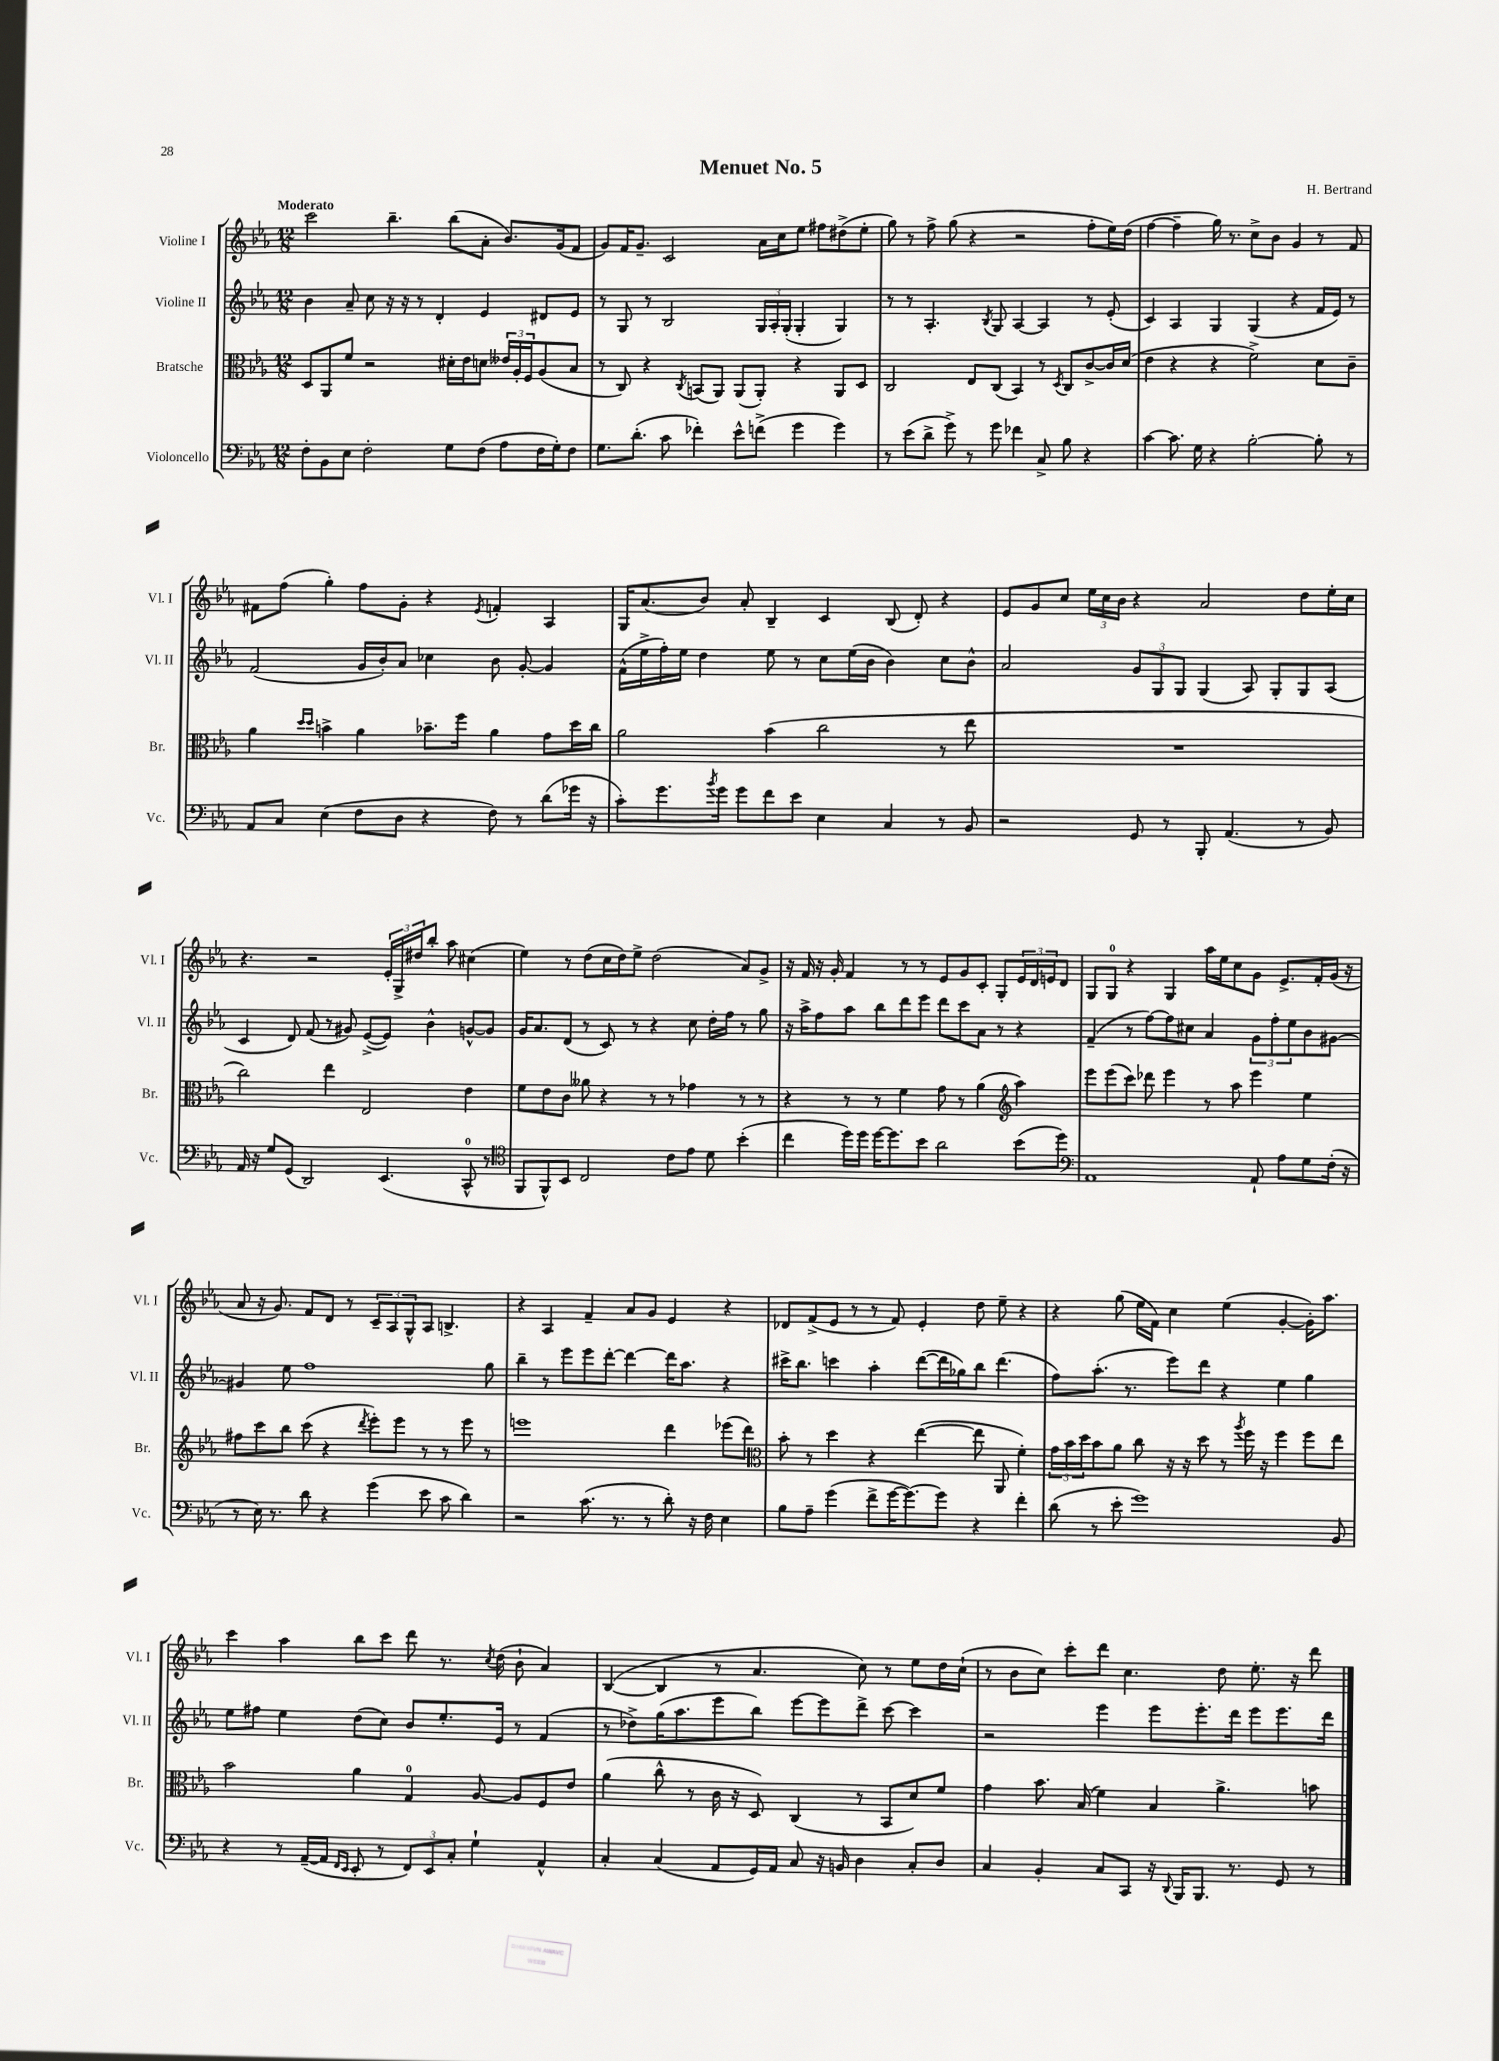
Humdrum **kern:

**kern	**kern	**kern	**kern
*part4	*part3	*part2	*part1
*staff4	*staff3	*staff2	*staff1
*I"Violoncello	*I"Bratsche	*I"Violine II	*I"Violine I
*I'Vc.	*I'Br.	*I'Vl. II	*I'Vl. I
*clefF4	*clefC3	*clefG2	*clefG2
*k[b-e-a-]	*k[b-e-a-]	*k[b-e-a-]	*k[b-e-a-]
*M12/8	*M12/8	*M12/8	*M12/8
=1	=1	=1	=1
!	!	!	!LO:TX:a:B:t=Moderato
8F'\L	8D/L	4b-\	2ccc\
8BB-\	8AA-/	.	.
8E-\J	8f/J	8a-~/	.
2F'\	2r	8cc\	.
.	.	16r	4.bb-~\
.	.	16r	.
.	.	8r	.
.	.	4d'/	.
8G\L	16d#X'\LL	.	(8bb-\L
.	16e-\J	.	.
(8F\J	8dn\J	4e-/	8a-'\J
8A-\L	24e--X/LL	.	8.b-/L)
.	24A-'/	.	.
.	24F/J	.	.
16F\L	(8A-/	8d#X/L	.
16G'\J)	.	.	(16g/k
8F\J	8B-/J	8e-/J	8f/J
=2	=2	=2	=2
8.G\L	8r	8r	8g/L)
.	8C/)	8G/	16f/K
(8.d'\J	.	.	8.g~/J
.	4r	8r	.
8c\	.	2B-/	2c/
.	8qC/	.	.
4f-X'\)	(8BBn/L	.	.
.	8AA-/J)	.	.
8e-^^\L	(8AA-/L	.	.
(8fn^\J	8AA-'/J)	24G/LL	16a-\LL
.	.	24A-'/	.
.	.	.	16cc\J
.	.	(24G'/JJ	.
4g\	4r	4G'/	8ee-\J
.	.	.	8ff#X\L
4g\)	8AA-/L	4G/)	(8dd#X^\
.	8D/J	.	8ee-'\J
=3	=3	=3	=3
8r	2C/	8r	8gg\)
(8e-\L	.	8r	8r
8d^\J	.	4.A-'/	8ff^\
8g^\)	.	.	(8gg\
8r	8E-/L	.	4r
.	.	8qB-/	.
8g\	(8C/J	8G/	.
4f-X\	4BB-/)	[4A-/	2r
8C^/	8r	4A-/]	.
.	8qD/	.	.
8B-\	8C/L	.	.
4r	[8c^/	8r	8ff'\L
.	16c/L]	(8e-'/	16ee-\L)
.	(16d/JJ	.	(16dd\JJ
=4	=4	=4	=4
[4c\	4e-\	4c/)	[4ff\
8.c\]	4r	4A-/	4ff~\]
16G\	.	.	.
4r	4r	4G/	16gg\)
.	.	.	8.r
[2B-'\	2f^\)	(4G/	8cc^\L
.	.	.	8b-\J
.	.	4r	4g/
8B-'\]	8d\L	16f/LL	8r
.	.	16e-/JJ)	.
8r	8c~\J	8r	8f/
!!LO:LB:g=z
=5	=5	=5	=5
8AA-/L	4a-\	(2f/	8f#X\L
8C/J	.	.	(8ff\J
.	16qqdd/LL	.	.
.	16qqdd/JJ	.	.
(4E-\	4bn^\	.	4gg'\)
8F\L	4a-\	16g/LL	8ff\L
.	.	16b-'/J)	.
8D\J	.	8a-/J	8g'\J
4r	8.b-X~\L	4cc-X\	4r
.	16ff\Jk	.	.
.	.	.	8qe-/
8F\)	4a-\	8b-\	4fn'/
8r	.	[8g'/	.
(8d\L	8g\L	4g/]	4A-/
16g-X\Jk	16dd\L	.	.
16r	16cc\JJ	.	.
=6	=6	=6	=6
8c'\L)	2a-\	(16f^^\LL	16G/KL
.	.	16ee-^\	(8.a-/
8.g\	.	16ff'\)	.
.	.	16ee-\JJ	.
.	.	4dd\	8b-/J)
8qb-/	.	.	.
16g\Jk	.	.	.
8g\L	.	.	8a-'/
8f\	(4b-\	8ee-\	4B-~/
8e-\J	.	8r	.
4E-\	2cc\	8cc\L	4c/
.	.	(16ee-\L	.
.	.	16b-\JJ	.
4C/	.	4b-\)	(8B-/
.	.	.	8d'/)
8r	8r	8cc\L	4r
8BB-/	8ee-\	8b-^^\J	.
=7	=7	=7	=7
2r	1.r	2a-/	8e-/L
.	.	.	8g/
.	.	.	8cc/J
.	.	.	24ee-\LL
.	.	.	24cc\
.	.	.	24b-\JJ
8GG/	.	12g/L	4r
.	.	12G/	.
8r	.	.	.
.	.	12G/J	.
8BBB-'/	.	(4G/	2a-/
(4.AA-/	.	.	.
.	.	8A-/)	.
.	.	8G'/L	.
8r	.	8G/	8dd\L
8BB-/)	.	(8A-/J	16ee-'\L
.	.	.	16cc\JJ
!!LO:LB:g=z
=8	=8	=8	=8
16AA-/	2cc\)	4c/	4.r
16r	.	.	.
8G/L	.	.	.
(8GG/J	.	8d/)	.
2DD/)	.	(8f/	2r
.	4ee-\	8r	.
.	.	8g#X/)	.
.	2E-/	([8e-^/L	.
(4.EE-/	.	8e-/J])	24e-'/LL
.	.	.	24G^/
.	.	.	24dd#X/J
.	.	4b-^^\	8bb-'/J
.	.	.	8aa-\
8CC^^/	4e-\	[8gn^^/L	(4cc#X\
8r	.	8g/J]	.
=9	=9	=9	=9
*clefC4	*	*	*
8FF/L	8f\L	16g/KL	4ee-\)
.	.	8.a-/	.
8FF^^/)	8e-\	.	.
8BB-/J	8c\J	(8d/J	8r
2C/	8a--X\	8r	(8dd\L
.	4r	8c/)	16cc\L
.	.	.	16dd\J)
.	.	8r	8ee-^\J
.	8r	4r	(2dd\
8c\L	8r	.	.
8e-\J	4g-X\	8cc\	.
8d\	.	16dd'\LL	.
.	.	16ff\JJ	.
(4b-'\	8r	8r	8a-/L)
.	8r	8gg\	8g^/J
=10	=10	=10	=10
4cc\	4r	16r	16r
.	.	16aa-^\KL	16f/
.	.	8ff\	16r
.	.	.	16g'/
16dd\LL)	8r	8aa-\J	4f/
16dd\JJ	.	.	.
[16dd\KL	8r	8bb-\L	.
8.dd\]	.	.	.
.	4f\	8ddd\	8r
8b-\J	.	8eee-\J	8r
2a-\	8g\	8ddd\L	8e-/L
.	8r	8ccc\	8g/
.	(4a-\	8a-\J	8c'/J
.	.	8r	8G'/L
*	*clefG2	*	*
(8b-\L	4aa-\)	4r	24e-/L
.	.	.	24d/
.	.	.	24en/J
8dd\J)	.	.	8d/J
=11	=11	=11	=11
*clefF4	*	*	*
1AA-	8eee-\L	(4f~/	8G/L
.	(8eee-\	.	8G/J
.	8ccc\J)	8r	4r
.	8ddd-X\	[8ff\L)	.
.	4eee-\	8ff\]	4G/
.	.	8cc#X\J	.
.	8r	4a-/	16aa-\LL
.	.	.	16ee-\J
.	8aa-\	.	8cc\
8AA-`/	4eee-\	12g\L	8g\J
.	.	12ff'\	.
8A-\L	.	.	8.e-^/L
.	.	12ee-\	.
8G\	4ee-\	8b-\	.
.	.	.	16f'/L
(16F'\Jk	.	[8g#X\J	(16g/JJ
16r	.	.	16r
!!LO:LB:g=z
=12	=12	=12	=12
8r	8ff#X\L	4g#X/]	8a-/
16E-\)	8ccc\	.	16r
8.r	.	.	8.g/)
.	8bb-\J	8ee-\	.
8d\	(8ccc\	1ff	8f/L
4r	4r	.	8d/J
.	.	.	8r
.	8qddd/	.	.
(4g\	8eee-'\L)	.	12c~/L
.	.	.	12A-/
.	8eee-\J	.	.
.	.	.	12G^^/
8e-\	8r	.	8A-/J
8c\	8r	.	4.Bn^/
4d\)	8eee-\	.	.
.	8r	8gg\	.
=13	=13	=13	=13
2r	1eeen	4bb-~\	4r
.	.	8r	4A-/
.	.	8eee-\L	.
(8.c\	.	8eee-\	4f~/
.	.	[8ddd'\J	.
8.r	.	.	.
.	.	4ddd\_	8a-/L
8r	.	.	8g/J
8d'\)	4ddd\	16ddd\KL]	4e-/
.	.	8.aa-\J	.
16r	.	.	.
16F\	.	.	.
4E-\	(8eee-X\L	4r	4r
.	8ddd\J)	.	.
=14	=14	=14	=14
*	*clefC3	*	*
8B-\L	8b-'\	16ccc#X^\KL	8d-X/L
.	.	8.bb-\J	.
8A-~\J	8r	.	(8f^/
(4g\	4dd\	4cccn\	8e-/J
.	.	.	8r
8f^\L	4r	4aa-'\	8r
[16g\K	.	.	8f/)
8.g\_)	.	.	.
.	([4ee-\	([8ddd\L	4e-'/
8g\J]	.	16ddd\L]	.
.	.	16gg-X\J)	.
4r	8ee-\]	8bb-\J	8dd\
.	8AA-/	(4.ddd\	8ee-~\
4f'\	4f'\)	.	4r
=15	=15	=15	=15
(8d\	24g\LL	8ff\L)	4r
.	24b-\	.	.
.	24dd\J	.	.
8r	8b-\	(8.aa-'\J	.
8e-'\	8a-\J	.	(8gg\
.	.	8.r	.
1g)	8cc\	.	16ee-\LL
.	.	.	16f\JJ)
.	16r	8eee-\L)	4cc\
.	16r	.	.
.	8dd\	8ddd\J	.
.	8r	4r	(4ee-\
.	8qaa-/	.	.
.	16ff\	.	.
.	16r	.	.
.	4ff\	4ee-\	[4g'/
.	8ff\L	4gg\	16g'\KL])
.	.	.	8.aa-\J
8BB-/	8ee-\J	.	.
!!LO:LB:g=z
=16	=16	=16	=16
4r	2b-\	8ee-\L	4ccc\
.	.	8ff#X\J	.
8r	.	4ee-\	4aa-\
([16AA-~/LL	.	.	.
16AA-/JJ]	.	.	.
16qqFF/LL	.	.	.
16qqEE-/JJ	.	.	.
8EE-'/	4a-\	(8dd\L	8bb-\L
8r	.	8cc\J)	8ccc\J
12FF/L)	4G/	8b-/L	8ddd\
12EE-/	.	.	.
.	.	8.ee-'/	8.r
12C'/J	.	.	.
4G`\	[8A-/	.	.
.	.	.	8qcc/
.	.	16e-/Jk	(16dd\
.	8A-/L]	8r	8b-`\
4AA-^^/	8F/	(4f/	4a-/)
.	8e-/J	.	.
=17	=17	=17	=17
4C'/	(4a-\	8r	([4B-/
.	.	8dd-X^\L)	.
(4C/	8cc^^\	(16gg\K	4B-/]
.	.	8.aa-\	.
.	8r	.	.
8AA-/L	16c\	8eee-\	8r
.	16r	.	.
16GG/L)	8D/)	8bb-\J)	4.a-/
16AA-/JJ	.	.	.
8C/	(4C/	[8eee-\L	.
16r	.	8eee-\]	.
16BBn/	.	.	.
4D\	8r	8ddd^\J	8cc\)
.	8BB-/L	[8ccc\	8r
8C'/L	8d/)	4ccc\]	8ee-\L
8D/J	8f/J	.	16dd\L
.	.	.	(16cc`\JJ
=18	=18	=18	=18
4C/	4g\	2r	8r
.	.	.	8b-\L
4BB-'/	8.b-\	.	8cc\J)
.	.	.	8ccc'\L
.	(16B-/	.	.
8C/L	4f\)	4eee-\	8ddd\J
8CC/J	.	.	4.cc\
16r	4B-/	8eee-\L	.
8qqDD/	.	.	.
16BBB-/KL	.	.	.
8.BBB-/J	.	8.eee-'\	.
.	4.a-^\	.	8dd\
8.r	.	16ddd\Jk	.
.	.	8eee-\L	8.ee-'\
8GG/	.	8.eee-\	.
.	.	.	16r
8r	8bn\	.	8ddd\
.	.	16ddd\Jk	.
==	==	==	==
*-	*-	*-	*-
